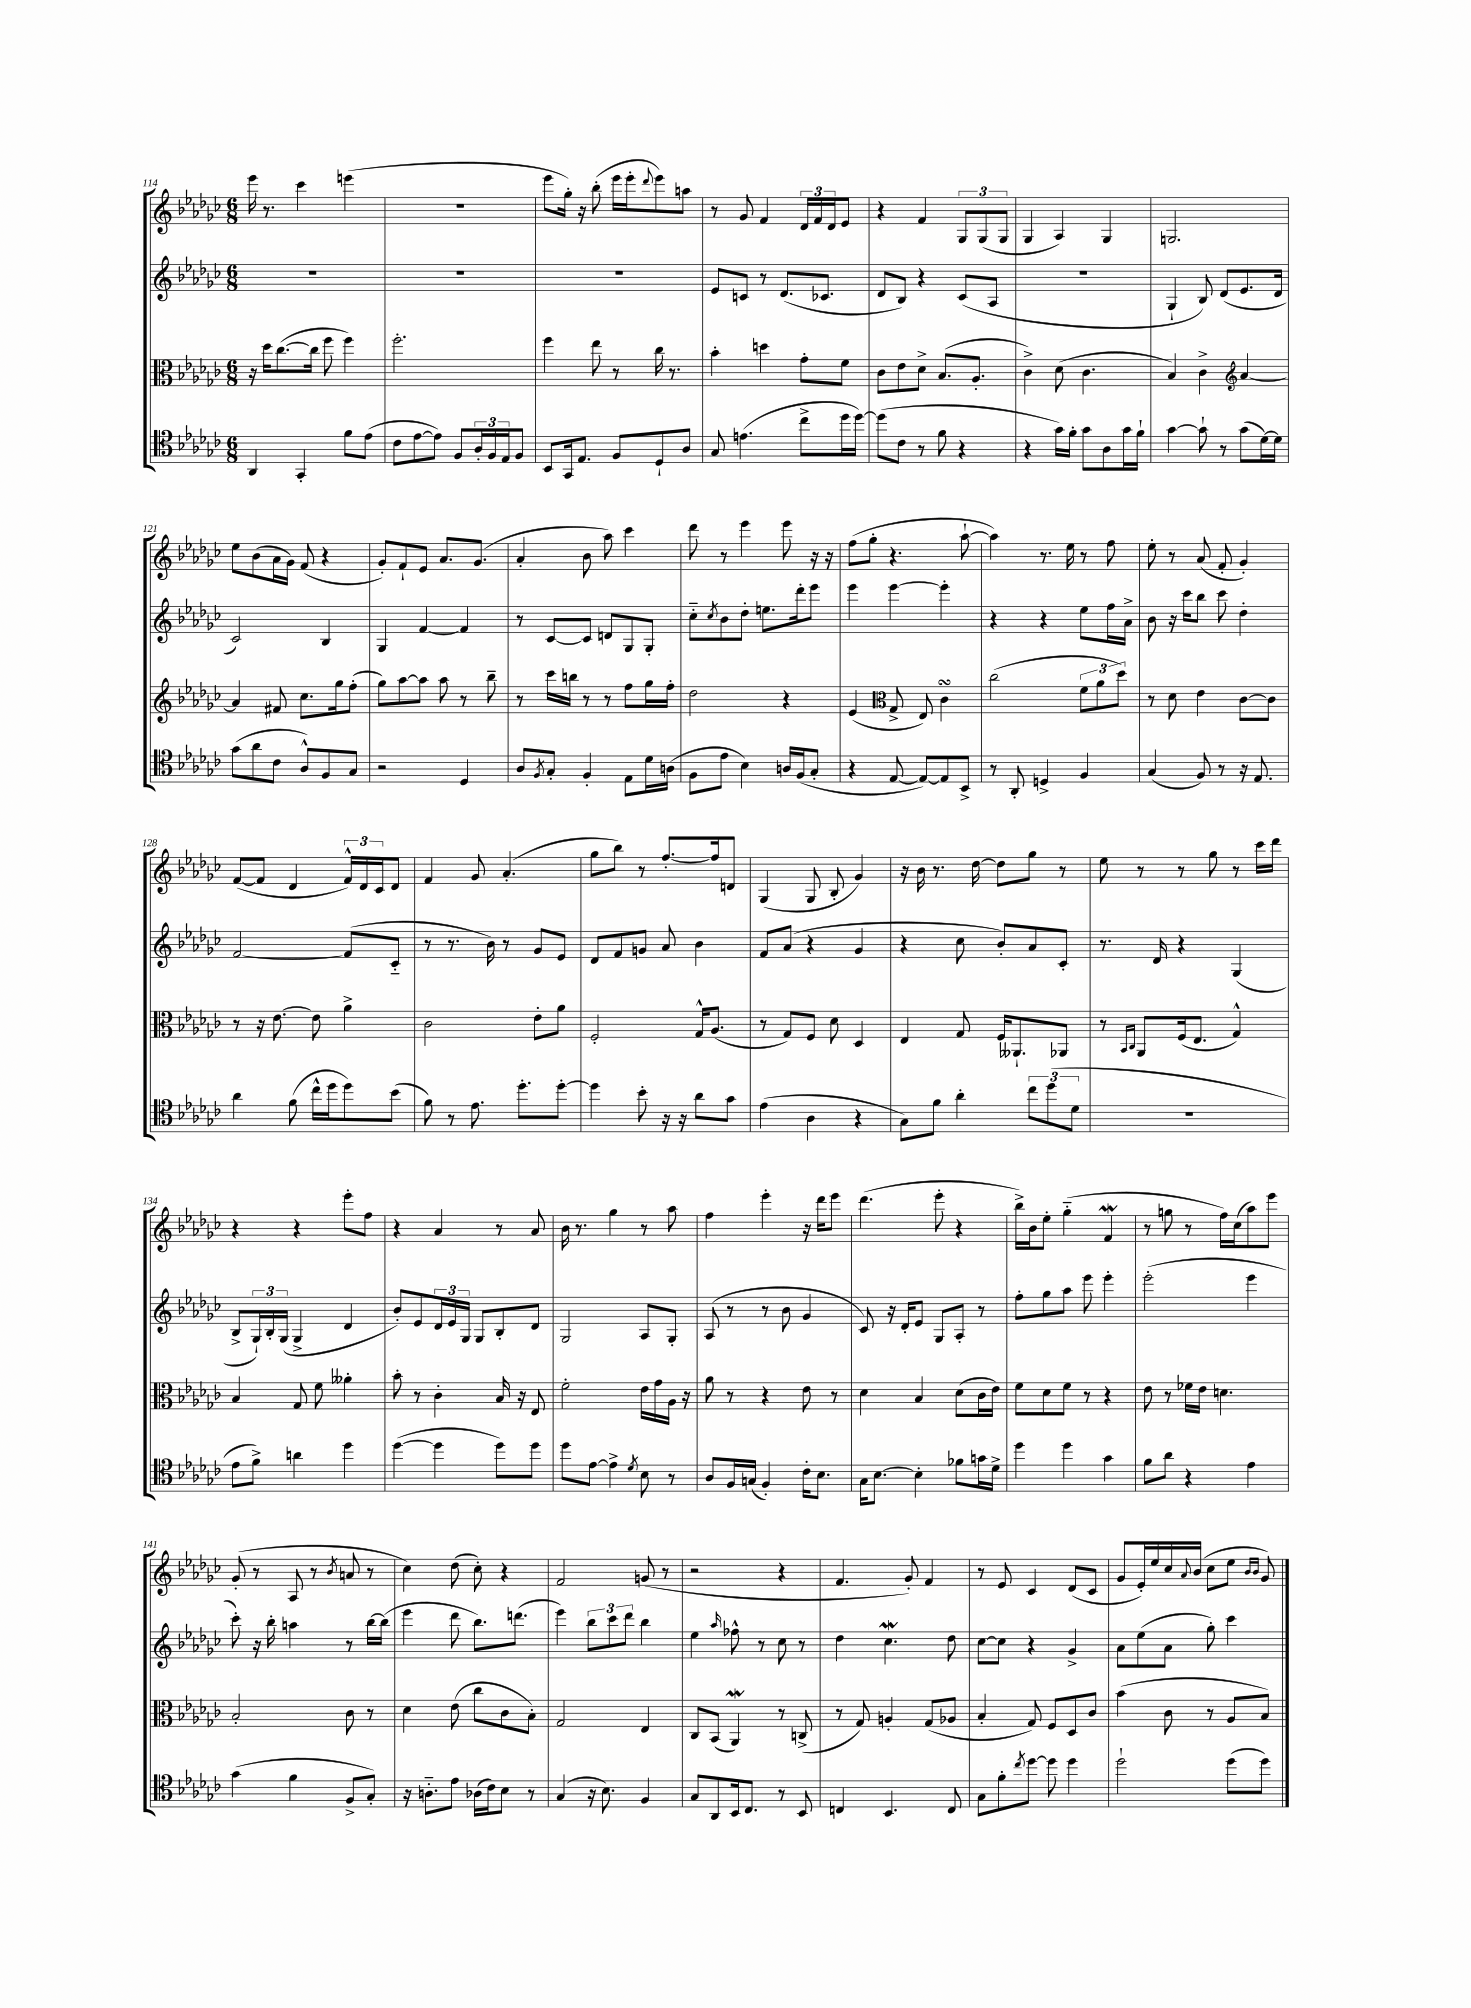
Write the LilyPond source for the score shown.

<<
\new StaffGroup <<
\new Staff = "s0" {
    \clef treble \key ges \major \numericTimeSignature \time 6/8
    ees'''16 r8. ces'''4 e'''4( |
    R2. |
    ees'''8 ges''16-.) r16 bes''8-.( ees'''16 ees'''16-. \appoggiatura { des'''8 } ees'''8) a''8 |
    r8 ges'8 f'4 \tuplet 3/2 { des'16 f'16 des'16 } ees'8 |
    r4 f'4 \tuplet 3/2 { ges8 ges8( ges8 } |
    ges4 aes4) ges4 |
    g2. |
    ees''8 bes'8( aes'16 ges'16) f'8( r4 |
    ges'8-.) f'8-! ees'8 aes'8. ges'8.( |
    aes'4-. bes'8 aes''8) ces'''4 |
    des'''8 r8 ees'''4 ees'''8 r16 r16 |
    f''8( ges''8-. r4. aes''8~-! |
    aes''4) r8. ees''16 r8 f''8 |
    ees''8-. r8 aes'8( f'8-. ges'4-.) |
    f'8~( f'8 des'4 \tuplet 3/2 { f'16-^) des'16 ces'16 } des'8 |
    f'4 ges'8 aes'4.-.( |
    ges''8 bes''8) r8 f''8.~-. f''16 d'8 |
    ges4( ges8 bes8-. ges'4) |
    r16 bes'16 r8. des''16~ des''8 ges''8 r8 |
    ees''8 r8 r8 ges''8 r8 ces'''16 des'''16 |
    r4 r4 ees'''8-. f''8 |
    r4 aes'4 r8 aes'8 |
    bes'16 r8. ges''4 r8 aes''8 |
    f''4 ees'''4-. r16 des'''16 ees'''8 |
    des'''4.( ees'''8-. r4 |
    bes''16->) bes'16 ees''8-. ges''4-_( f'4\mordent |
    r8 g''8 r8 f''16) ces''16( aes''8) ees'''8 |
    ges'8-.( r8 aes8 r8 \acciaccatura { bes'8 } a'8 r8 |
    ces''4) des''8( ces''8-.) r4 |
    f'2 g'8( r8 |
    r2 r4 |
    f'4. ges'8-.) f'4 |
    r8 ees'8 ces'4 des'8( ces'8 |
    ges'8 ees'16-.) ees''16 ces''16 \appoggiatura { aes'8 } bes'16( ces''8 ees''8 \grace { bes'16 bes'16 } ges'8) \bar "|." |
}
\new Staff = "s1" {
    \clef treble \key ges \major \numericTimeSignature \time 6/8
    R2. |
    R2. |
    R2. |
    ees'8 c'8 r8 des'8.( ces'8. |
    des'8 bes8) r4 ces'8( aes8 |
    R2. |
    ges4-! bes8) des'8( ees'8. des'16 |
    ces'2) bes4 |
    ges4 f'4~ f'4 |
    r8 ces'8~ ces'8 d'8 ges8 ges8-. |
    ces''8-_ \acciaccatura { ces''8 } bes'8 des''8-. e''8. des'''16-. ees'''8 |
    ees'''4 ees'''4~ ees'''4-. |
    r4 r4 ees''8 f''16 aes'16-> |
    bes'8 r16 ces'''16 bes''8 ces'''8 des''4-. |
    f'2~ f'8( ces'8-_ |
    r8 r8. bes'16) r8 ges'8 ees'8 |
    des'8 f'8 g'8 aes'8 bes'4 |
    f'8 aes'8( r4 ges'4 |
    r4 ces''8 bes'8-.) aes'8 ces'8-. |
    r8. des'16 r4 ges4( |
    bes8-> \tuplet 3/2 { ges16-!) bes16-. ges16( } ges4-> des'4 |
    bes'8-.) ees'8 \tuplet 3/2 { des'16 ees'16 ges16 } ges8 bes8-. des'8 |
    ges2 aes8 ges8-. |
    aes8( r8 r8 bes'8 ges'4 |
    ces'8) r16 des'16-. ees'8 ges8 aes8-. r8 |
    f''8-. ges''8 aes''8 ees'''8 ees'''4-. |
    ees'''2-.( ees'''4 |
    ces'''8-.) r16 bes''16-. a''4 r8 bes''16~ bes''16( |
    ees'''4 des'''8 bes''8.) d'''8.( |
    ees'''4) \tuplet 3/2 { bes''8 ces'''8 des'''8 } bes''4 |
    ees''4 \grace { aes''16 } fes''8-^ r8 ces''8 r8 |
    des''4 ces''4.\mordent des''8 |
    ces''8~ ces''8 r4 ges'4-> |
    aes'8 ees''8( aes'8 ges''8-.) ces'''4 \bar "|." |
}
\new Staff = "s2" {
    \clef alto \key ges \major \numericTimeSignature \time 6/8
    r16 des''16 ces''8.~( ces''16 f''8 f''4) |
    f''2.-. |
    f''4 ees''8 r8 ces''16 r8. |
    bes'4-. d''4 ges'8-. f'8 |
    ces'8 ees'8 des'8-> bes8.( aes8.-. |
    ces'4->) des'8( ces'4. |
    bes4) ces'4-> \clef treble aes'4~ |
    aes'4 fis'8 ces''8. ges''16 f''8-.( |
    ges''8) aes''8~ aes''8 aes''8 r8 bes''8-- |
    r8 ces'''16 b''16 r8 r8 f''8 ges''16 f''16-. |
    des''2 r4 |
    ees'4( \clef alto ges8-> ees8) ces'4\turn |
    ces''2( \tuplet 3/2 { f'8 aes'8 des''8) } |
    r8 des'8 ees'4 ces'8~ ces'8 |
    r8 r16 ees'8.~ ees'8 aes'4-> |
    ces'2 ees'8-. aes'8 |
    f2-. ges16-^ aes8.( |
    r8 ges8) f8 des'8 des4 |
    ees4 ges8 f16 aeses,8.-! aes,8 |
    r8 \grace { bes,16 ces16 } aes,8 f16( ees8. ges4-^) |
    bes4 ges8 f'8 aeses'4-. |
    bes'8-. r8 ces'4-. bes16 r16 ees8 |
    f'2-. ees'16 ges'16 aes16 r16 |
    aes'8 r8 r4 ees'8 r8 |
    des'4 bes4 des'8( ces'16 ees'16) |
    f'8 des'8 f'8 r8 r4 |
    ees'8 r8 fes'16 ees'16 d'4. |
    bes2-. ces'8 r8 |
    des'4 ees'8( ces''8 ces'8 bes8-.) |
    ges2 ees4 |
    ces8 bes,8( aes,4\mordent) r8 c8->( |
    r8 ges8) a4-. ges8( aes8 |
    bes4-. ges8) f8 des8 ces'8 |
    bes'4( ces'8 r8 aes8 bes8) \bar "|." |
}
\new Staff = "s3" {
    \clef tenor \key ges \major \numericTimeSignature \time 6/8
    aes,4 ges,4-. f'8 ees'8( |
    ces'8 ees'8~ ees'8) f8 \tuplet 3/2 { aes16-. f16 ees16 } f8 |
    bes,8 ges,16 ees8. f8 des8-! aes8 |
    ges8 e'4.( ces''8-> des''16 des''16~) |
    des''8( ces'8 r8 f'8 r4 |
    r4 ges'16) f'16-. ges'8 aes8 ges'16 f'16-! |
    ges'4~ ges'8-! r8 ges'8( des'16~) des'16 |
    ges'8( aes'8 ces'8 aes8-^) f8 ges8 |
    r2 des4 |
    aes8 \acciaccatura { f8 } ges8-. f4-. ees8 des'16 a16( |
    f8 ees'8 bes4) a16 f16( ges8-. |
    r4 ees8~ ees8~) ees8 bes,8-> |
    r8 aes,8-. d4-> f4 |
    ges4( f8) r8 r16 ees8. |
    aes'4 f'8( ces''16-^ des''16 des''8) bes'8( |
    f'8) r8 ees'8. des''8.-. des''8~-. |
    des''4 bes'8-. r16 r16 aes'8 ges'8 |
    ees'4( aes4 r4 |
    ges8) f'8 aes'4-. \tuplet 3/2 { ces''8 des''8( des'8 } |
    R2. |
    ees'8 f'8->) a'4 des''4 |
    des''4~( des''4 des''8) des''8 |
    des''8 ees'8~ ees'4-> \acciaccatura { des'8 } bes8 r8 |
    aes8 f16 g16( f4-.) ces'16-. bes8. |
    ges16 bes8.~ bes4-. fes'8 g'16 des'16-> |
    des''4 des''4 ges'4 |
    f'8 aes'8 r4 ees'4 |
    ges'4( f'4 f8-> ges8-.) |
    r16 a8.-_ ees'8 aes16( ces'16) bes8 r8 |
    ges4( r16 bes8.) f4 |
    ges8 aes,8 bes,16 ces8. r8 bes,8 |
    c4 bes,4. c8 |
    ges8 f'8-. \acciaccatura { ces''8 } des''8~ des''8 des''4 |
    des''2-! des''8( des''8) \bar "|." |
}
>>
>>
\layout { \context { \Score currentBarNumber = #114 } }
